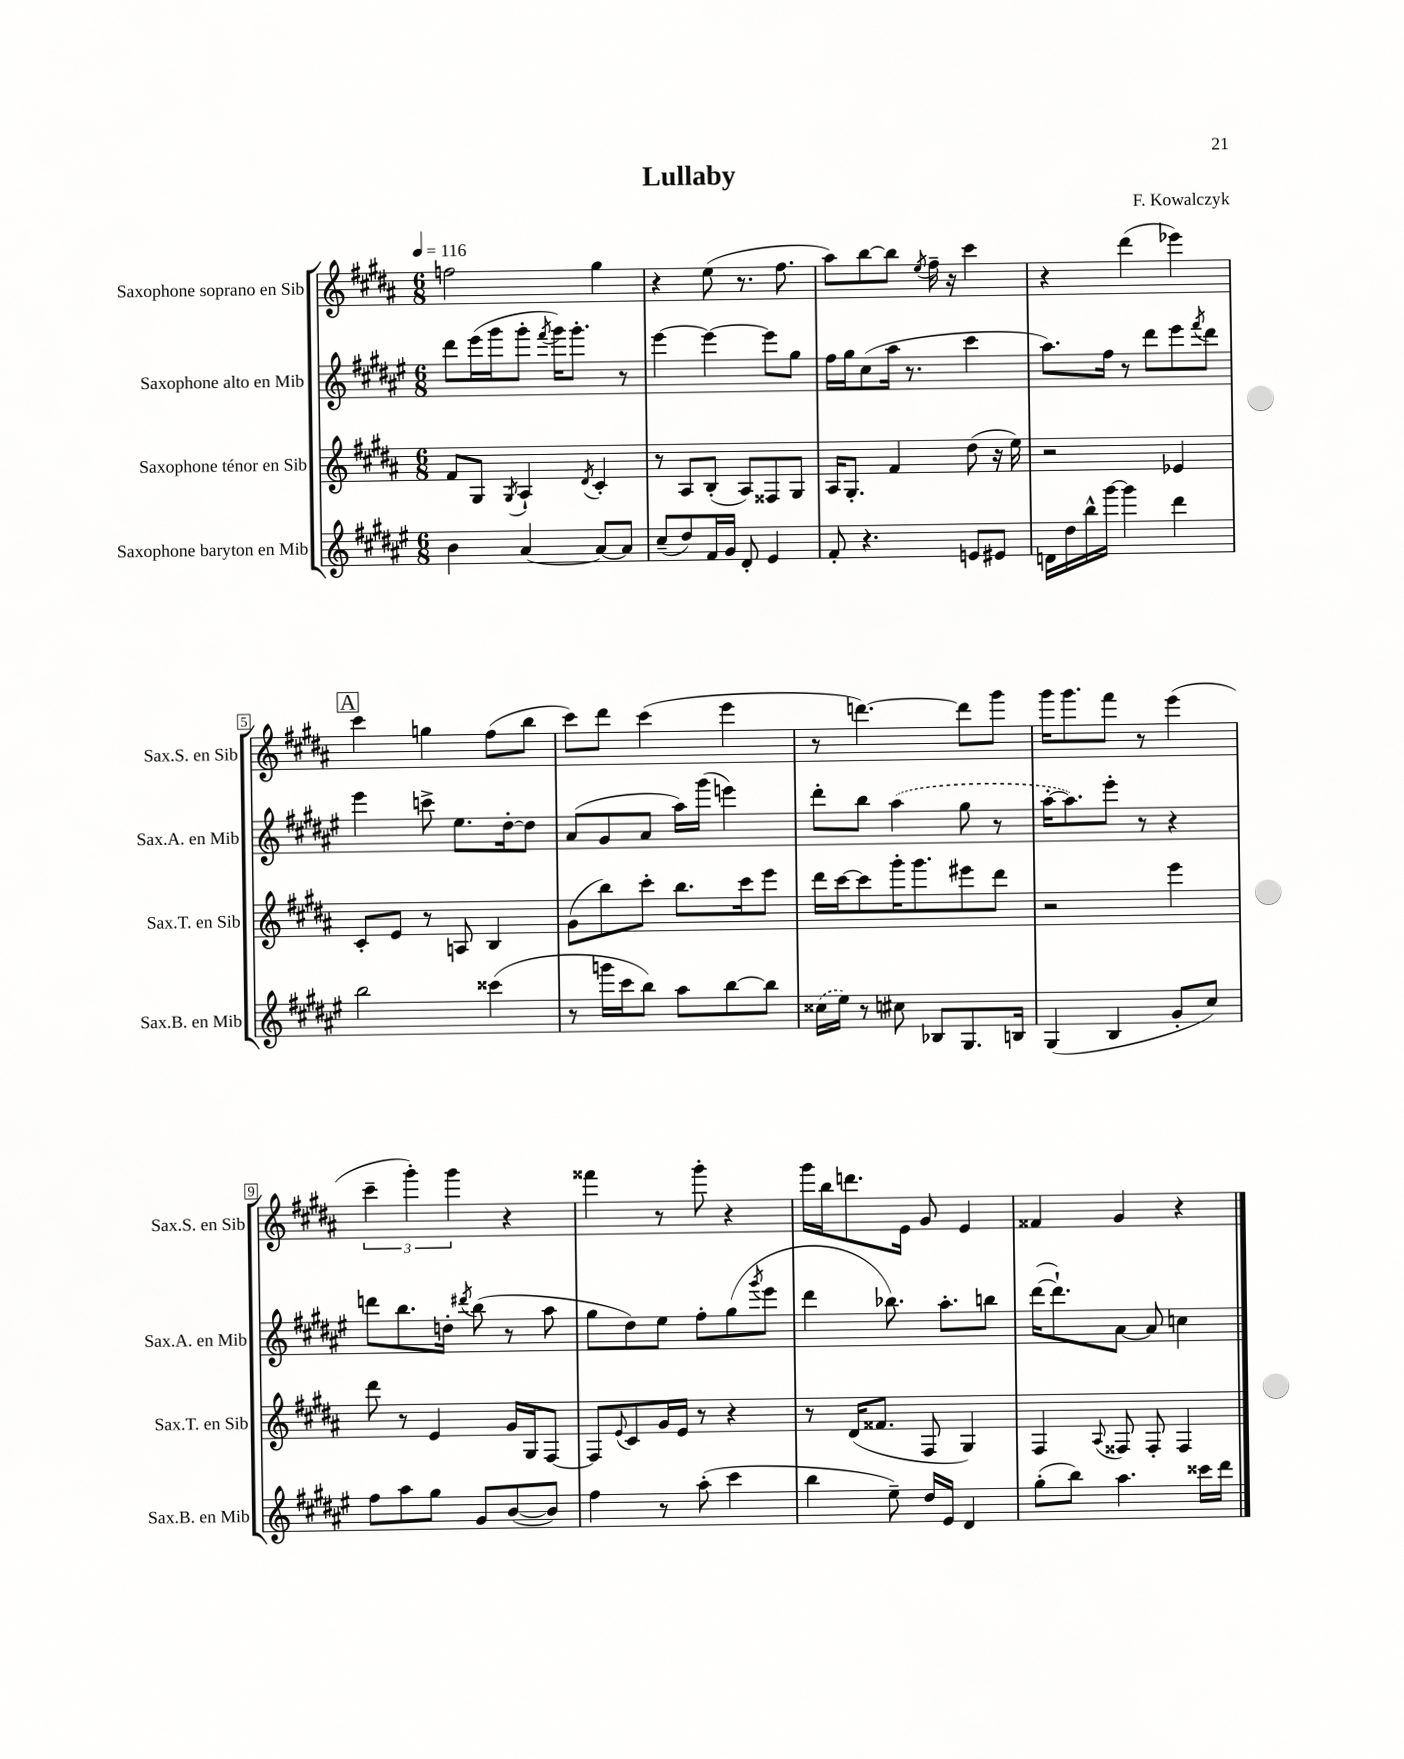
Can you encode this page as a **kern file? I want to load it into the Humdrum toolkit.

**kern	**kern	**kern	**kern
*staff4	*staff3	*staff2	*staff1
*clefG2	*clefG2	*clefG2	*clefG2
*k[f#c#g#d#a#e#]	*k[f#c#g#d#a#]	*k[f#c#g#d#a#e#]	*k[f#c#g#d#a#]
*M6/8	*M6/8	*M6/8	*M6/8
*MM116	*MM116	*MM116	*MM116
4b\	8f#/L	8ddd#\L	2ff\
.	8G#/J	(16eee#\L	.
.	.	16ggg#\J	.
.	8qG#/	.	.
[4a#/	4A#`/	8ggg#'\J	.
.	.	8qfff#/	.
.	.	16ggg#\LK)	.
.	.	8.ggg#'\J	.
.	8qd#/	.	.
8a#/_L	4c#'/	.	4gg#\
8a#/]J	.	8r	.
=	=	=	=
(8cc#~/L	8r	[4eee#\	4r
8dd#/)	8A#/L	.	.
16f#/L	(8B'/J	4eee#\_	(8ee\
16g#/JJ	.	.	.
8d#'/	8A#/L)	.	8.r
4e#/	8F##/	8eee#\]L	.
.	.	.	8.ff#\
.	8G#/J	8gg#\J	.
=	=	=	=
8f#'/	16A#/LK	16ff#\LL	8aa#\L)
.	8.G#'/J	16gg#\J	.
4.r	.	(8cc#\	[8bb\
.	4f#/	16aa#\Jk	8bb\]J
.	.	8.r	.
.	.	.	8qee/
.	.	.	16ff#~\
.	.	.	16r
8e/L	(8dd#\	4ccc#\	4ccc#\
8e#/J	16r	.	.
.	16ee\)	.	.
=	=	=	=
16d\LL	2r	8.aa#\L)	4r
16dd#\	.	.	.
16bb^^\	.	.	.
[16ggg#\JJ	.	16ff#\Jk	.
4ggg#\]	.	8r	(4ddd#\
.	.	8ddd#\L	.
4ddd#\	4e-/	8eee#\	4eee-\)
.	.	8qfff#/	.
.	.	8ddd#\J	.
=	=	=	=
2bb\	8c#'/L	4eee#\	4ccc#\
.	8e/J	.	.
.	8r	8ccc^\	4gg\
.	8A/	8.ee#\L	.
(4ccc##\	4B/	.	(8ff#\L
.	.	[16dd#'\k	.
.	.	8dd#\]J	8bb\J
=	=	=	=
8r	(8g#\L	(8a#/L	8ccc#\L)
16ggg\LL	8bb\)	8g#/	8ddd#\J
16ccc#\J	.	.	.
8bb\J)	8ccc#'\J	8a#/J	(4ccc#\
8aa#\L	8.bb\L	16aa#\LL)	.
.	.	(16ggg#\JJ	.
[8bb\	.	4eee\)	4eee\
.	16ccc#\k	.	.
8bb\]J	8eee\J	.	.
=	=	=	=
(16cc##\LL	16ddd#\LL	8ddd#'\L	8r
16ee#\JJ)	[16ccc#\J	.	.
8r	8ccc#\]	8bb\J	[4.ddd\)
8cc#\	16ggg#'\K	(4aa#\	.
.	8.ggg#\	.	.
8B-/L	.	.	.
8.G#/	8eee#\	8gg#\	8ddd\]L
.	8ddd#\J	8r	8ggg#\J
16B/Jk	.	.	.
=	=	=	=
(4G#/	2r	[16aa#'\LK	16ggg#\LK
.	.	8.aa#\])	8.ggg#\
4B/	.	8eee#'\J	8fff#\J
.	.	8r	8r
8g#'/L	4eee\	4r	(4eee\
8cc#/J)	.	.	.
=	=	=	=
8ff#\L	8ddd#\	8ddd\L	6ccc#~\
8aa#\	8r	8.bb\	.
.	.	.	6ggg#'\)
8gg#\J	4e/	.	.
.	.	16dd'\Jk	.
.	.	.	6ggg#\
.	.	8qddd#/	.
8g#/L	.	(8bb\	.
([8b/	16g#/LL	8r	4r
.	16G#/J	.	.
8b/]J)	[8F#/J	8aa#\	.
=	=	=	=
4ff#\	8F#/]L	8gg#\L	4fff##\
.	8qqe/	.	.
.	8c#/	8dd#\)	.
8r	16g#/L	8ee#\J	8r
.	16e/JJ	.	.
(8aa#'\	8r	8ff#'\L	8ggg#'\
4ccc#\	4r	(8gg#\	4r
.	.	8qggg#/	.
.	.	8eee#\J	.
=	=	=	=
4bb\	8r	4ddd#\	16ggg#\LL
.	.	.	16bb\J
.	(16d#/LK	.	8.ddd\
.	8.f##/J	.	.
8ee#~\)	.	8.bb-\)	.
.	.	.	16e\Jk
16dd#/LL	8F#/	.	8g#/
16e#/JJ	.	8.aa#'\L	.
4d#/	4G#/)	.	4e/
.	.	8bb\J	.
=	=	=	=
(8gg#'\L	4F#/	([16ddd#\LK	4f##/
.	.	8.ddd#`\])	.
8bb\J)	.	.	.
.	8qqA#/	.	.
4.aa#\	8F##/	[8a#\J	4g#/
.	8F##'/	8a#/]	.
.	4F##/	4cc\	4r
16ccc##\LL	.	.	.
16ddd#\JJ	.	.	.
==	==	==	==
*-	*-	*-	*-
